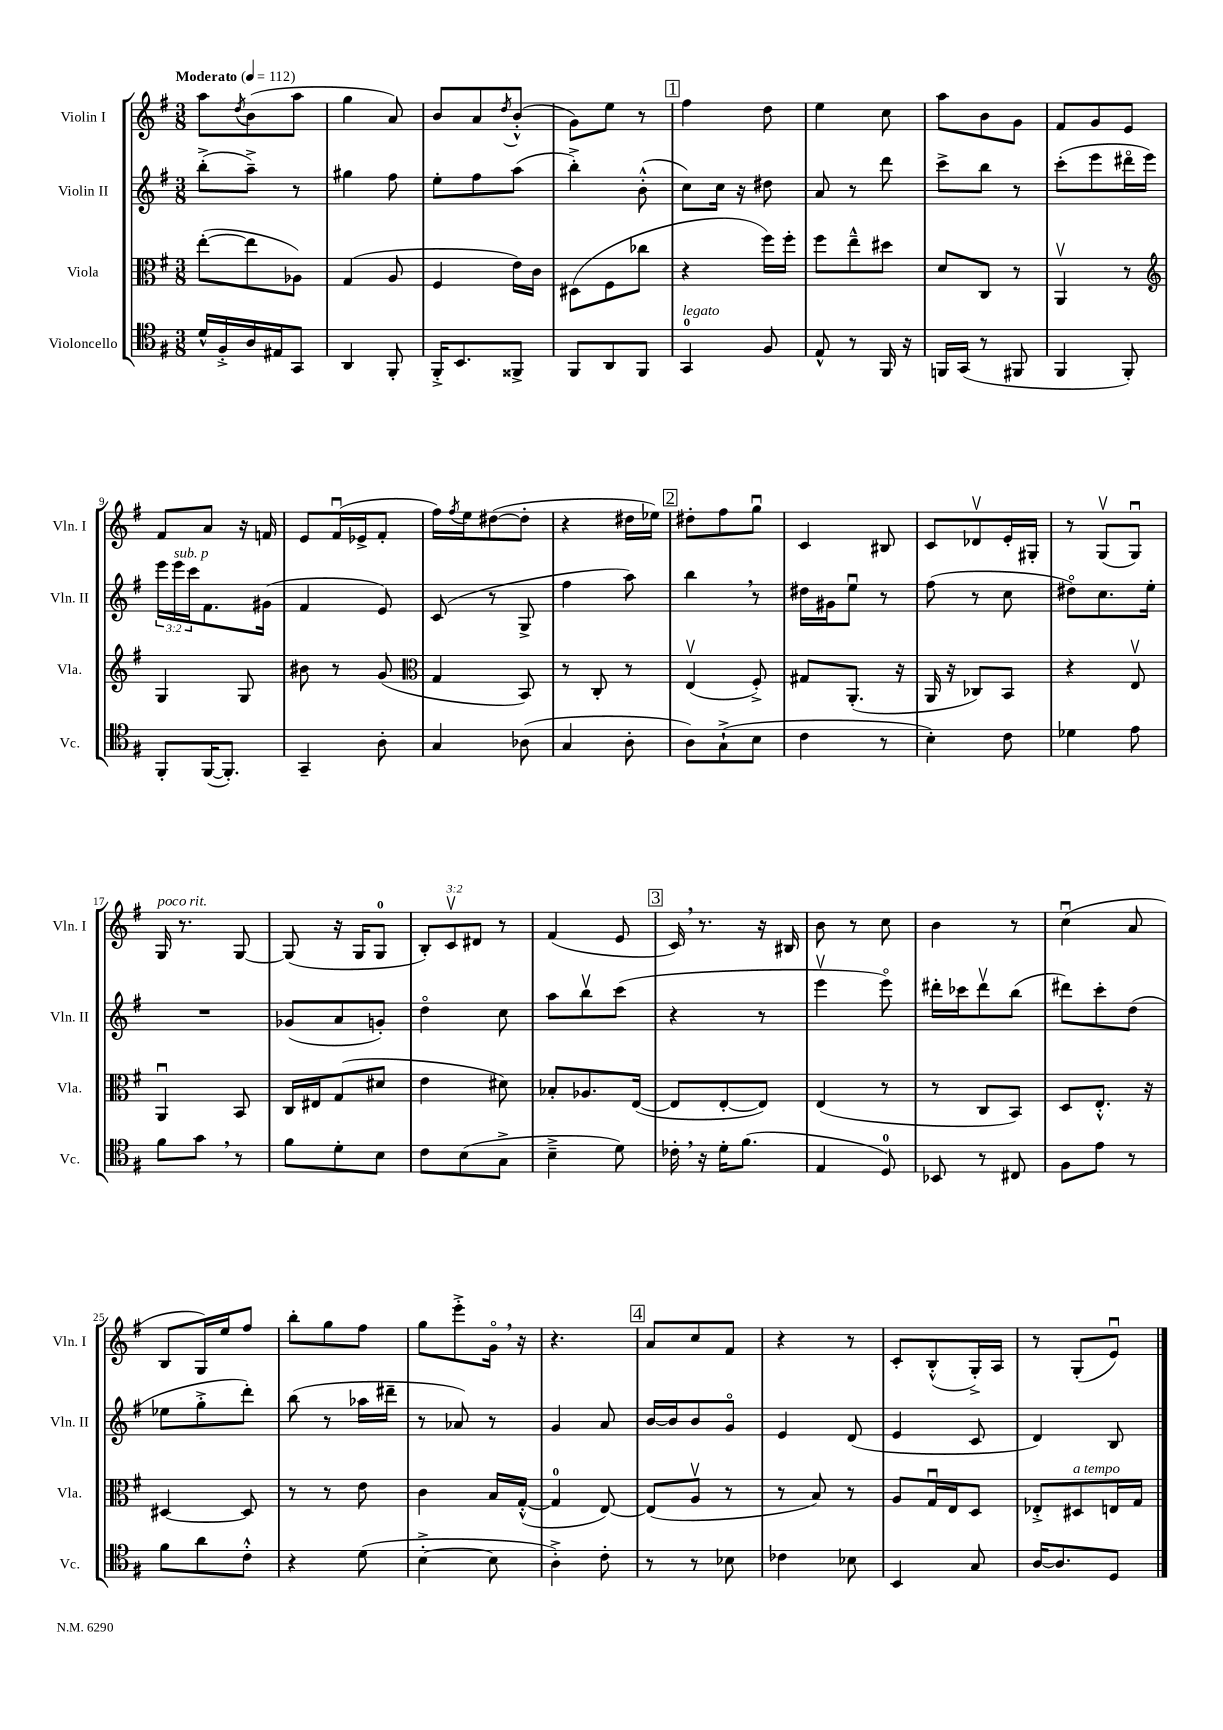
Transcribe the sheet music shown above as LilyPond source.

<<
\new StaffGroup <<
\new Staff = "s0" \with { instrumentName = "Violin I" shortInstrumentName = "Vln. I" } {
    \clef treble \key g \major \numericTimeSignature \time 3/8 \override Staff.TupletNumber.text = #tuplet-number::calc-fraction-text \tempo "Moderato" 4 = 112
    a''8 \acciaccatura { d''8 } b'8( a''8 |
    g''4 a'8) |
    b'8 a'8 \acciaccatura { d''8 } b'8-.-^( |
    g'8) e''8 r8 |
    \mark \markup { \box "1" } fis''4 d''8 |
    e''4 c''8 |
    a''8 b'8 g'8 |
    fis'8 g'8 e'8 |
    fis'8 a'8 r16 f'16 |
    e'8 fis'16\downbow( ees'16-> fis'8-. |
    fis''16) \acciaccatura { fis''8 } e''16 dis''8~( dis''8-. |
    r4 dis''16 ees''16) |
    \mark \markup { \box "2" } dis''8-. fis''8 g''8\downbow |
    c'4 bis8 |
    c'8 des'8\upbow e'16-. gis16-. |
    r8 g8\upbow( g8\downbow) |
    g16^\markup { \italic "poco rit." } r8. g8~ |
    g8( r16 g16 g8-0 |
    \tuplet 3/2 { b8-.) c'8\upbow dis'8 } r8 |
    fis'4( e'8 |
    \mark \markup { \box "3" } c'16) \breathe r8. r16 bis16 |
    b'8 r8 c''8 |
    b'4 r8 |
    c''4\downbow( a'8 |
    b8 g16) e''16 fis''8 |
    b''8-. g''8 fis''8 |
    g''8 e'''8-.-> g'16\flageolet \breathe r16 |
    r4. |
    \mark \markup { \box "4" } a'8 c''8 fis'8 |
    r4 r8 |
    c'8-. b8-.-^( g16-.->) a16 |
    r8 g8-.( e'8\downbow) \bar "|." |
}
\new Staff = "s1" \with { instrumentName = "Violin II" shortInstrumentName = "Vln. II" } {
    \clef treble \key g \major \numericTimeSignature \time 3/8 \override Staff.TupletNumber.text = #tuplet-number::calc-fraction-text
    b''8-.->( a''8--->) r8 |
    gis''4 fis''8 |
    e''8-. fis''8 a''8( |
    b''4-.->) b'8-.-^( |
    \mark \markup { \box "1" } c''8) c''16 r16 dis''8 |
    a'8 r8 d'''8 |
    c'''8-> b''8 r8 |
    c'''8-.( e'''8 dis'''16\flageolet e'''16) |
    \tuplet 3/2 { e'''16 e'''16^\markup { \italic "sub. p" } c'''16 } fis'8. gis'16( |
    fis'4 e'8) |
    c'8( r8 g8-> |
    fis''4 a''8) |
    \mark \markup { \box "2" } b''4 \breathe r8 |
    dis''16 gis'16 e''8\downbow r8 |
    fis''8( r8 c''8 |
    dis''8\flageolet) c''8. e''16-. |
    R4. |
    ges'8( a'8 g'8-.) |
    d''4\flageolet c''8 |
    a''8 b''8\upbow c'''8( |
    \mark \markup { \box "3" } r4 r8 |
    e'''4\upbow e'''8\flageolet) |
    dis'''16-. ces'''16 dis'''8\upbow b''8( |
    dis'''8) c'''8-. d''8( |
    ees''8 g''8-.-> d'''8-.) |
    b''8( r8 aes''16 dis'''16-- |
    r8 aes'8) r8 |
    g'4 a'8 |
    \mark \markup { \box "4" } b'16~ b'16 b'8 g'8\flageolet |
    e'4 d'8( |
    e'4 c'8 |
    d'4) b8 \bar "|." |
}
\new Staff = "s2" \with { instrumentName = "Viola" shortInstrumentName = "Vla." } {
    \clef alto \key g \major \numericTimeSignature \time 3/8
    e''8~-.( e''8 aes8) |
    g4( a8 |
    fis4 e'16) c'16 |
    dis8( fis8 ces''8 |
    \mark \markup { \box "1" } r4 fis''16) fis''16-. |
    fis''8 e''8---^ dis''8 |
    d'8 c8 r8 |
    a,4\upbow r8 |
    \clef treble g4 g8 |
    bis'8 r8 g'8( |
    \clef alto g4 b,8) |
    r8 c8-. r8 |
    \mark \markup { \box "2" } e4\upbow( fis8-.->) |
    gis8 a,8.-.( r16 |
    a,16 r16 ces8) b,8 |
    r4 e8\upbow |
    a,4\downbow b,8 |
    c16 eis16 g8( dis'8 |
    e'4 dis'8) |
    bes8-. aes8. e16~( |
    \mark \markup { \box "3" } e8 e8~-. e8) |
    e4( r8 |
    r8 c8 b,8) |
    d8 e8.-.-^ r16 |
    dis4~ dis8 |
    r8 r8 e'8 |
    c'4 b16 g16~-.-^( |
    g4-0 e8~) |
    \mark \markup { \box "4" } e8( a8\upbow r8 |
    r8 b8) r8 |
    a8 g16\downbow e16 d8 |
    ees8-.-> dis8^\markup { \italic "a tempo" } e16 g16 \bar "|." |
}
\new Staff = "s3" \with { instrumentName = "Violoncello" shortInstrumentName = "Vc." } {
    \clef tenor \key g \major \numericTimeSignature \time 3/8
    d'16-^ fis16-.-> a16 eis16 g,8 |
    a,4 fis,8-. |
    fis,16-.-> b,8. fisis,8-> |
    fis,8 a,8 fis,8 |
    \mark \markup { \box "1" } g,4-0^\markup { \italic "legato" } fis8 |
    e8-^ r8 fis,16 r16 |
    f,16 g,16( r8 fis,8 |
    fis,4 fis,8-.) |
    fis,8-. fis,16~( fis,8.-.) |
    g,4-- a8-. |
    g4 aes8( |
    g4 a8-. |
    \mark \markup { \box "2" } a8) g8-!->( b8 |
    c'4 r8 |
    b4-.) c'8 |
    des'4 e'8 |
    fis'8 g'8 \breathe r8 |
    fis'8 d'8-. b8 |
    c'8 b8( g8-> |
    b4---> d'8) |
    \mark \markup { \box "3" } ces'16-. \breathe r16 d'16-. fis'8.( |
    e4 d8-0) |
    bes,8 r8 cis8 |
    fis8 e'8 r8 |
    fis'8 a'8 c'8-.-^ |
    r4 d'8( |
    b4~-.-> b8 |
    a4-.->) c'8-. |
    \mark \markup { \box "4" } r8 r8 bes8 |
    ces'4 bes8 |
    b,4 g8 |
    a16~ a8. d8 \bar "|." |
}
>>
>>
